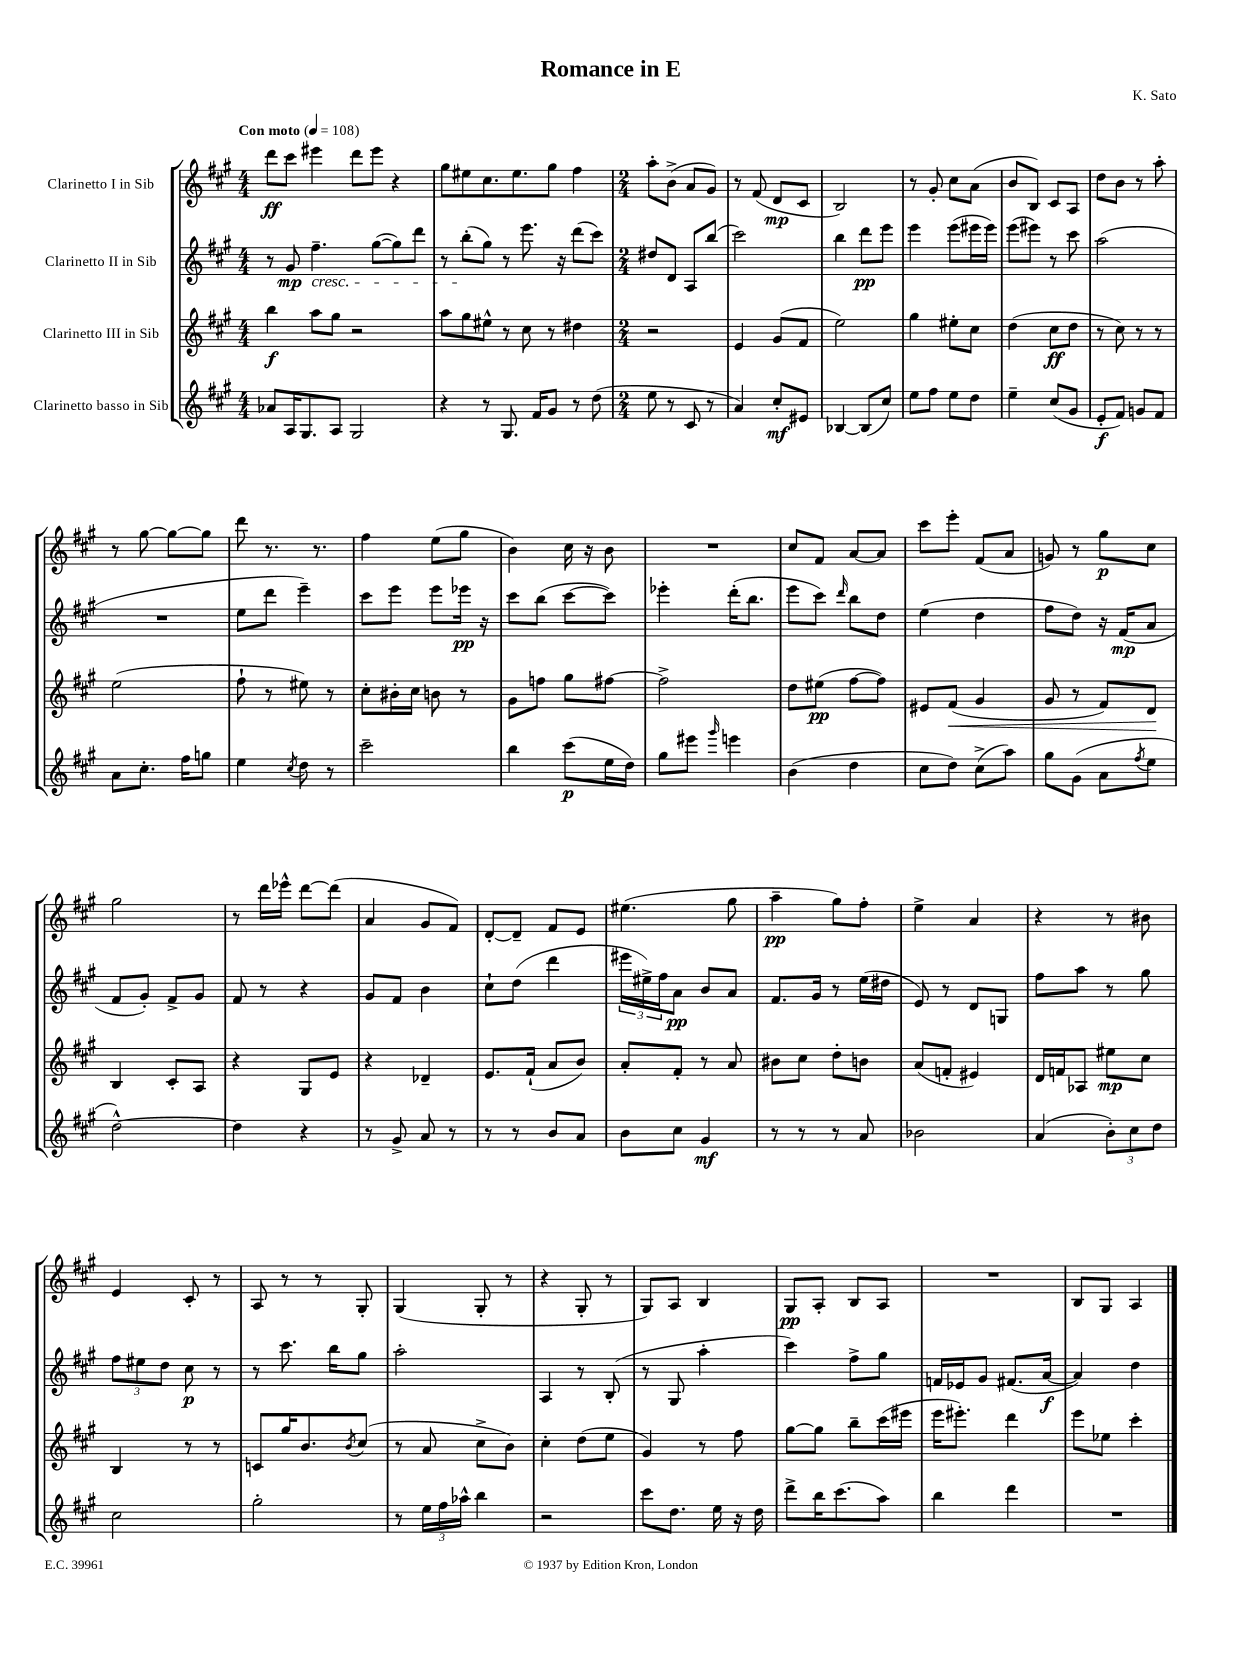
\header { title = "Romance in E" composer = "K. Sato" }
<<
\new StaffGroup <<
\new Staff = "s0" \with { instrumentName = "Clarinetto I in Sib" } {
    \clef treble \key a \major \numericTimeSignature \time 4/4 \tempo "Con moto" 4 = 108
    d'''8\ff cis'''8 eis'''4 d'''8 eis'''8 r4 |
    gis''8 eis''8 cis''8. eis''8. gis''8 fis''4 |
    \numericTimeSignature \time 2/4 a''8-. b'8->( a'8 gis'8) |
    r8 fis'8( d'8\mp cis'8 |
    b2) |
    r8 gis'8-. cis''8 a'8( |
    b'8 b8) cis'8 a8 |
    d''8 b'8 r8 a''8-. |
    r8 gis''8~ gis''8~ gis''8 |
    d'''8 r8. r8. |
    fis''4 e''8( gis''8 |
    b'4) cis''16 r16 b'8 |
    R2 |
    cis''8 fis'8 a'8~ a'8 |
    cis'''8 e'''8-. fis'8( a'8 |
    g'8) r8 gis''8\p cis''8 |
    gis''2 |
    r8 d'''16 ees'''16-^ d'''8~ d'''8( |
    a'4 gis'8 fis'8) |
    d'8~-. d'8-- fis'8 e'8 |
    eis''4.( gis''8 |
    a''4--\pp gis''8) fis''8-. |
    e''4-> a'4 |
    r4 r8 bis'8 |
    e'4 cis'8-. r8 |
    a8 r8 r8 gis8-. |
    gis4( gis8-. r8 |
    r4 gis8-. r8 |
    gis8) a8 b4 |
    gis8\pp a8-. b8 a8 |
    R2 |
    b8 gis8 a4 \bar "|." |
}
\new Staff = "s1" \with { instrumentName = "Clarinetto II in Sib" } {
    \clef treble \key a \major \numericTimeSignature \time 4/4
    r8 gis'8\mp fis''4.--\cresc gis''8~( gis''8) d'''8 |
    r8 b''8-.\!( gis''8) r8 e'''8. r16 d'''8( cis'''8) |
    \numericTimeSignature \time 2/4 dis''8 d'8 a8 b''8( |
    cis'''2) |
    b''4 d'''8\pp e'''8 |
    e'''4 e'''8( eis'''16 eis'''16) |
    e'''8( eis'''8) r8 cis'''8 |
    a''2( |
    R2 |
    e''8 d'''8 e'''4--) |
    cis'''8 e'''8 e'''8 ees'''16\pp r16 |
    cis'''8 b''8( cis'''8~ cis'''8) |
    ees'''4-. d'''16-.( b''8. |
    e'''8 cis'''8) \grace { d'''16 } b''8 d''8 |
    e''4( d''4 |
    fis''8 d''8) r16 fis'16\mp( a'8 |
    fis'8 gis'8-.) fis'8-> gis'8 |
    fis'8 r8 r4 |
    gis'8 fis'8 b'4 |
    cis''8-! d''8( d'''4 |
    \tuplet 3/2 { eis'''16 eis''16->) fis''16 } a'8\pp b'8 a'8 |
    fis'8. gis'16 r8 e''16( dis''16 |
    e'8) r8 d'8 g8 |
    fis''8 a''8 r8 gis''8 |
    \tuplet 3/2 { fis''8 eis''8 d''8 } cis''8\p r8 |
    r8 cis'''8. b''16 gis''8 |
    a''2-. |
    a4 r8 b8-.( |
    r8 gis8 a''4-. |
    cis'''4) fis''8-> gis''8 |
    f'16 ees'16 gis'8 fis'8.( a'16~\f |
    a'4) d''4 \bar "|." |
}
\new Staff = "s2" \with { instrumentName = "Clarinetto III in Sib" } {
    \clef treble \key a \major \numericTimeSignature \time 4/4
    b''4\f a''8 gis''8 r2 |
    a''8 gis''8 eis''8-^ r8 cis''8 r8 dis''4 |
    \numericTimeSignature \time 2/4 r2 |
    e'4 gis'8( fis'8 |
    e''2) |
    gis''4 eis''8-. cis''8 |
    d''4( cis''8\ff d''8 |
    r8 cis''8) r8 r8 |
    e''2( |
    fis''8-! r8 eis''8) r8 |
    cis''8-. bis'16-. cis''16 b'8 r8 |
    gis'8 f''8 gis''8 fis''8~ |
    fis''2-> |
    d''8 eis''8\pp( fis''8~ fis''8) |
    eis'8 fis'8\<( gis'4 |
    gis'8 r8 fis'8) d'8\! |
    b4 cis'8-. a8 |
    r4 gis8 e'8 |
    r4 des'4-- |
    e'8. fis'16-!( a'8 b'8) |
    a'8-. fis'8-. r8 a'8 |
    bis'8 cis''8 d''8-. b'8 |
    a'8( f'8-. eis'4) |
    d'16 f'16 aes8 eis''8\mp cis''8 |
    b4 r8 r8 |
    c'8 gis''16 b'8. \acciaccatura { b'8 } cis''8( |
    r8 a'8 cis''8-> b'8) |
    cis''4-. d''8( e''8 |
    gis'4) r8 fis''8 |
    gis''8~ gis''8 b''8-- cis'''16( eis'''16 |
    e'''16 eis'''8.-.) d'''4 |
    e'''8 ees''8 cis'''4-. \bar "|." |
}
\new Staff = "s3" \with { instrumentName = "Clarinetto basso in Sib" } {
    \clef treble \key a \major \numericTimeSignature \time 4/4
    aes'8 a16 gis8. a8 gis2 |
    r4 r8 gis8. fis'16 gis'8 r8 d''8( |
    \numericTimeSignature \time 2/4 e''8 r8 cis'8 r8 |
    a'4) cis''8-.\mf eis'8 |
    bes4~ bes8( cis''8) |
    e''8 fis''8 e''8 d''8 |
    e''4-- cis''8( gis'8 |
    e'8-.\f fis'8) g'8 fis'8 |
    a'8 cis''8.-. fis''16 g''8 |
    e''4 \acciaccatura { cis''8 } d''8 r8 |
    cis'''2-- |
    b''4 cis'''8\p( e''16 d''16) |
    gis''8 eis'''8 \grace { gis'''16 } e'''4 |
    b'4( d''4 |
    cis''8 d''8) cis''8->( a''8) |
    gis''8 gis'8( a'8 \acciaccatura { fis''8 } e''8 |
    d''2~-^) |
    d''4 r4 |
    r8 gis'8-> a'8 r8 |
    r8 r8 b'8 a'8 |
    b'8 cis''8 gis'4\mf |
    r8 r8 r8 a'8 |
    bes'2 |
    a'4( \tuplet 3/2 { b'8-.) cis''8 d''8 } |
    cis''2 |
    gis''2-. |
    r8 \tuplet 3/2 { e''16 fis''16 aes''16-^ } b''4 |
    r2 |
    cis'''8 d''8. e''16 r16 d''16 |
    d'''8-> b''16 cis'''8.( a''8) |
    b''4 d'''4 |
    R2 \bar "|." |
}
>>
>>
\layout { \context { \Score \remove "Bar_number_engraver" } }
